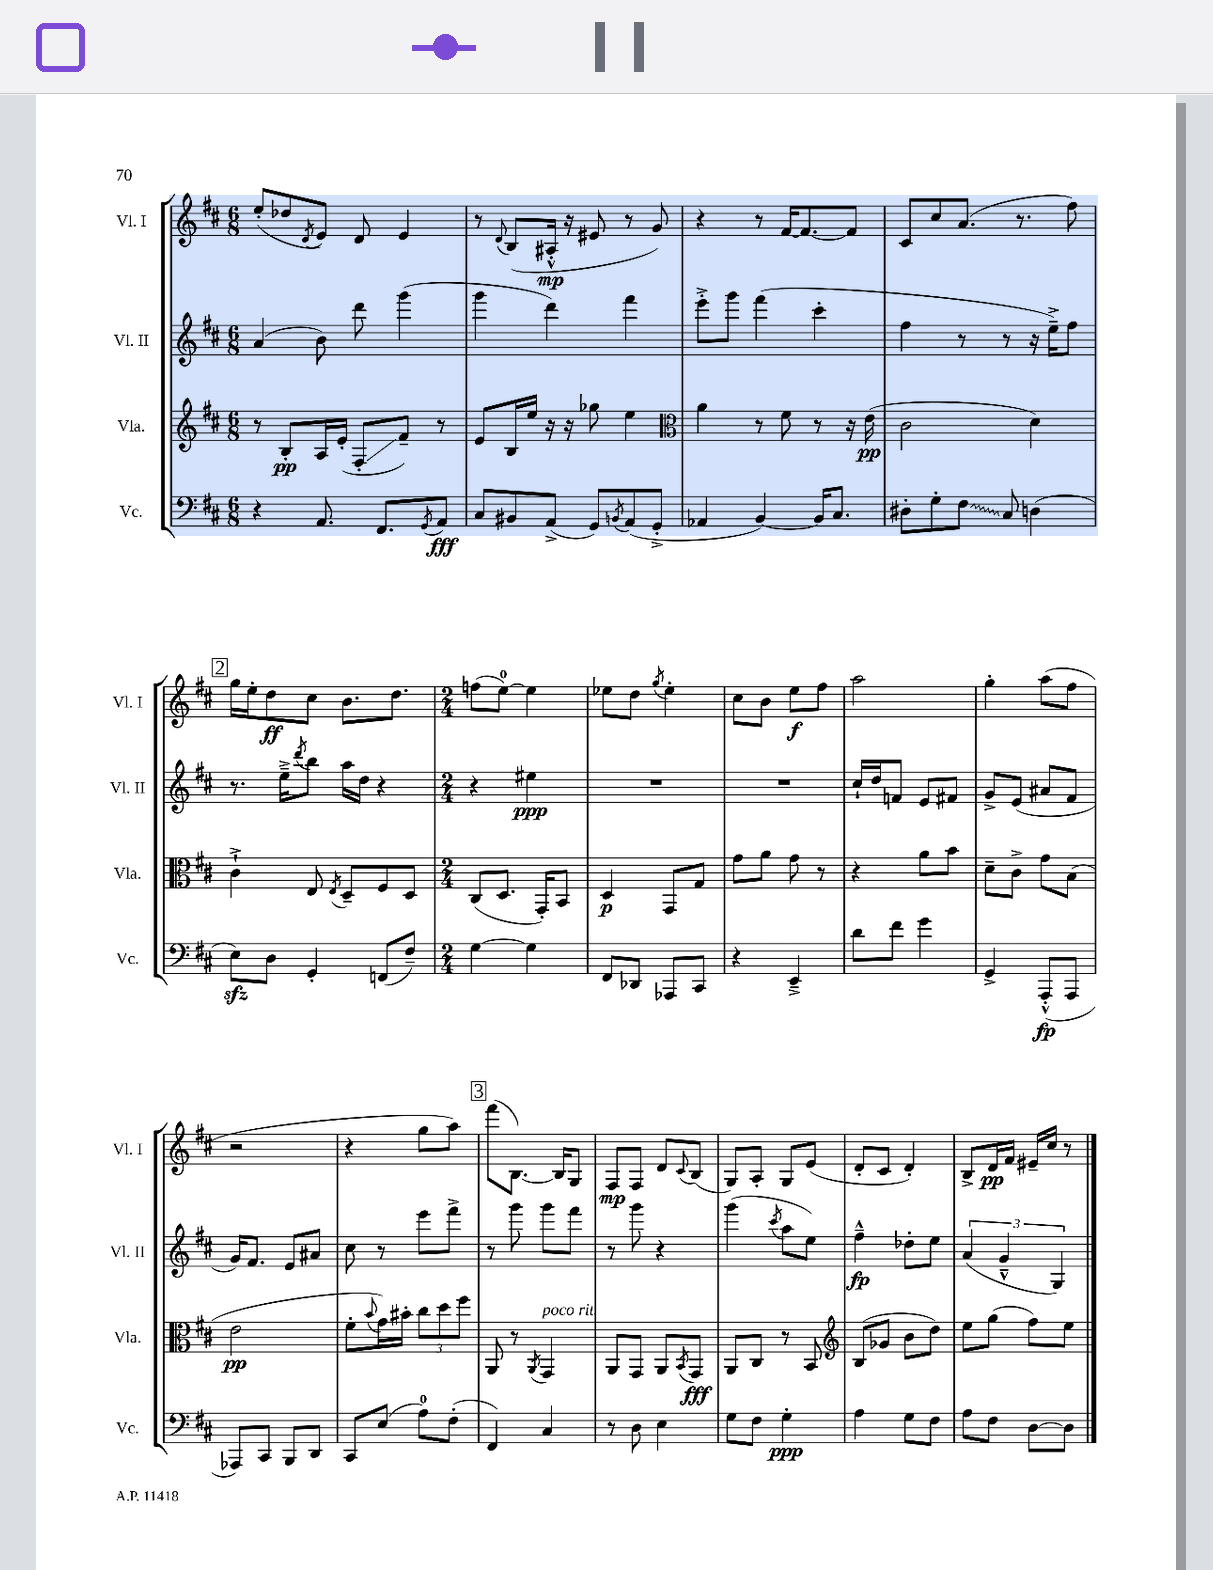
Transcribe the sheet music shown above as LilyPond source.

<<
\new StaffGroup <<
\new Staff = "s0" \with { instrumentName = "Vl. I" shortInstrumentName = "Vl. I" } {
    \clef treble \key d \major \numericTimeSignature \time 6/8
    e''8-.( des''8 \acciaccatura { d'8 } e'8) d'8 e'4 |
    r8 \appoggiatura { d'8 } b8( ais16-.-^\mp r16 eis'8 r8 g'8) |
    r4 r8 fis'16~ fis'8.~ fis'8 |
    cis'8 cis''8 a'8.( r8. fis''8) |
    \mark \markup { \box "2" } g''16 e''16-. d''8\ff cis''8 b'8. d''8. |
    \numericTimeSignature \time 2/4 f''8( e''8-0~) e''4 |
    ees''8 d''8 \acciaccatura { g''8 } ees''4-. |
    cis''8 b'8 e''8\f fis''8 |
    a''2 |
    g''4-. a''8( fis''8 |
    r2 |
    r4 g''8 a''8) |
    \mark \markup { \box "3" } fis'''8( b8.~) b16 g8 |
    fis8\mp fis8 d'8 \appoggiatura { cis'8 } b8( |
    g8) a8-. g8 e'8( |
    d'8-. cis'8 d'4-.) |
    b8-> d'16\pp fis'16 eis'16-- cis''16 r8 \bar "|." |
}
\new Staff = "s1" \with { instrumentName = "Vl. II" shortInstrumentName = "Vl. II" } {
    \clef treble \key d \major \numericTimeSignature \time 6/8
    a'4( b'8) d'''8 g'''4( |
    g'''4 d'''4) fis'''4 |
    e'''8-.-> g'''8 fis'''4( cis'''4-. |
    fis''4 r8 r8 r16 e''16--->) fis''8 |
    \mark \markup { \box "2" } r8. e''16---> \acciaccatura { d'''8 } b''8 a''16 d''16 r4 |
    \numericTimeSignature \time 2/4 r4 eis''4\ppp |
    R2 |
    R2 |
    cis''16-! d''16 f'8 e'8 fis'8 |
    g'8-> e'8( ais'8 fis'8 |
    g'16) fis'8. e'8 ais'8 |
    cis''8 r8 e'''8 fis'''8-> |
    \mark \markup { \box "3" } r8 g'''8 g'''8 fis'''8 |
    r8 g'''8 r4 |
    g'''4( \acciaccatura { cis'''8 } a''8 e''8) |
    fis''4---^\fp des''8-. e''8 |
    \tuplet 3/2 { a'4( g'4---^ g4) } \bar "|." |
}
\new Staff = "s2" \with { instrumentName = "Vla." shortInstrumentName = "Vla." } {
    \clef treble \key d \major \numericTimeSignature \time 6/8
    r8 b8-.\pp a16 e'16-.( fis8-.\glissando fis'8--) r8 |
    e'8 b16 e''16 r16 r16 ges''8 e''4 |
    \clef alto a'4 r8 fis'8 r8 r16 e'16\pp( |
    cis'2 d'4) |
    \mark \markup { \box "2" } cis'4-!-> e8 \acciaccatura { e8 } d8-- fis8 d8 |
    \numericTimeSignature \time 2/4 cis8( d8. g,16-.) b,8 |
    d4\p g,8 g8 |
    g'8 a'8 g'8 r8 |
    r4 a'8 b'8 |
    d'8-- cis'8-> g'8 b8( |
    e'2\pp |
    fis'8-. \appoggiatura { b'8 } g'16) bis'16-. \tuplet 3/2 { cis''8 d''8 fis''8 } |
    \mark \markup { \box "3" } a,8 r8 \acciaccatura { a,8 } g,4^\markup { \italic "poco rit." } |
    a,8 g,8 a,8 \acciaccatura { b,8 } g,8\fff |
    a,8 cis8 r8 b,8 |
    \clef treble b8( ges'8 b'8 d''8) |
    e''8 g''8( fis''8) e''8 \bar "|." |
}
\new Staff = "s3" \with { instrumentName = "Vc." shortInstrumentName = "Vc." } {
    \clef bass \key d \major \numericTimeSignature \time 6/8
    r4 a,8. fis,8. \acciaccatura { g,8 } a,8\fff |
    cis8 bis,8 a,8->( g,8) \acciaccatura { b,8 } a,8( g,8-.-> |
    aes,4 b,4~) b,16 cis8. |
    dis8-. g8-. \once \override Glissando.style = #'zigzag fis8\glissando cis8 d4( |
    \mark \markup { \box "2" } e8\sfz) d8 g,4-. f,8( fis8--) |
    \numericTimeSignature \time 2/4 g4~ g4 |
    fis,8 des,8 aes,,8 cis,8 |
    r4 e,4---> |
    d'8 fis'8 g'4 |
    g,4-> a,,8-.-^\fp( a,,8 |
    aes,,8) cis,8 b,,8 d,8 |
    cis,8 e8( a8-0) fis8-.( |
    \mark \markup { \box "3" } fis,4) cis4 |
    r8 d8 e4 |
    g8 fis8 g4-.\ppp |
    a4 g8 fis8 |
    a8 fis8 d8~ d8 \bar "|." |
}
>>
>>
\layout { \context { \Score \remove "Bar_number_engraver" } }
